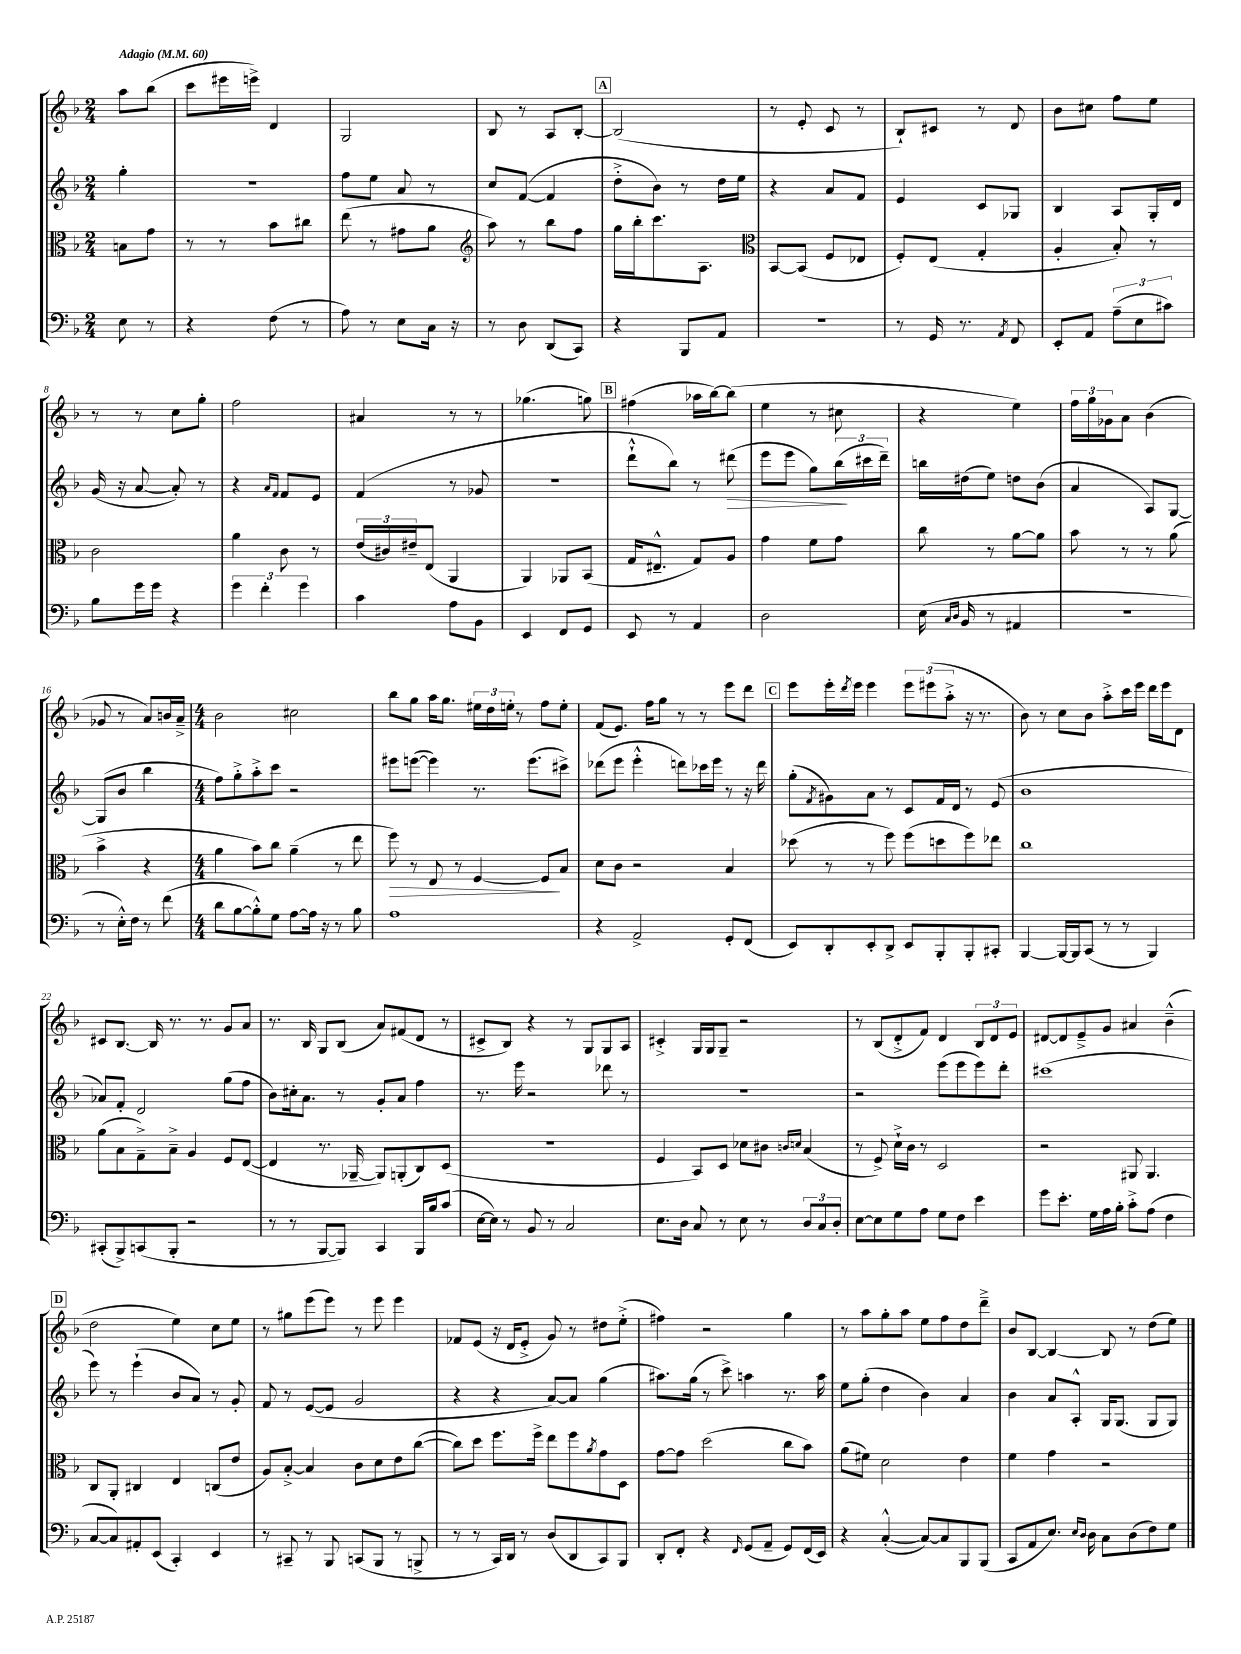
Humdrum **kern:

**kern	**kern	**kern	**kern
*staff4	*staff3	*staff2	*staff1
*clefF4	*clefC3	*clefG2	*clefG2
*k[b-]	*k[b-]	*k[b-]	*k[b-]
*M2/4	*M2/4	*M2/4	*M2/4
*MM60	*MM60	*MM60	*MM60
8E	8B	4gg'	8aa
8r	8g	.	(8bb-
=	=	=	=
4r	8r	2r	8ccc
.	8r	.	16eee#
.	.	.	16eee^)
(8F	8b-	.	4d
8r	8cc#	.	.
=	=	=	=
8A)	(8ee	8ff	2G
8r	8r	8ee	.
8E	8g#	8a	.
16C	8a	8r	.
16r	.	.	.
=	=	=	=
*	*clefG2	*	*
8r	8aa)	8cc	8B-
8D	8r	([8f	8r
(8DD	8bb-	4f]	8A
8CC)	8ff	.	[8B-'
=	=	=	=
4r	16gg	8dd'^	(2B-]
.	16bb-'	.	.
.	8.ccc	8b-)	.
8BBB-	.	8r	.
.	8.A	.	.
8AA	.	16dd	.
.	.	16ee	.
=	=	=	=
*	*clefC3	*	*
2r	[8BB-	4r	8r
.	(8BB-]	.	8e'
.	8F	8a	8c
.	8E-	8f	8r
=	=	=	=
8r	8F')	4e	8B-`)
16GG	(8E	.	8c#
8.r	.	.	.
.	4G'	8c	8r
8qAA	.	.	.
8FF	.	8G-	8d
=	=	=	=
8EE'	4A'	4B-	8b-
8AA	.	.	8cc#
(12A~	8B-')	8A	8ff
12E	.	.	.
.	8r	16G'	8ee
12c#)	.	.	.
.	.	16d	.
=	=	=	=
8B-	2c	(16g	8r
.	.	16r	.
16g	.	[8a	8r
16g	.	.	.
4r	.	8a'])	8cc
.	.	8r	8gg'
=	=	=	=
6g	4a	4r	2ff
6f'	.	.	.
.	.	16qqa	.
.	.	16qqf	.
.	8c	8f	.
6g	.	.	.
.	8r	8e	.
=	=	=	=
4c	(24e	(4f	4a#
.	24c#)	.	.
.	24e#~	.	.
.	(8E	.	.
8A	4AA	8r	8r
8BB-	.	8g-	8r
=	=	=	=
4EE	4AA)	2r	(4.gg-
8FF	8AA-	.	.
8GG	(8BB-	.	8gg)
=	=	=	=
8EE	16G	8ddd`^^	(4ff#
.	8.E#~^^	.	.
8r	.	8bb-)	.
4AA	8G)	8r	16aa-
.	.	.	[16bb-)
.	8A	(8ddd#	(8bb-]
=	=	=	=
2D	4g	8eee	4ee
.	.	8eee	.
.	8f	8gg)	8r
.	8g	(24bb-	8cc#
.	.	24ccc#	.
.	.	24ddd~)	.
=	=	=	=
(16E	8cc	16bb	4r
16qqC	.	.	.
16qqD	.	.	.
16BB-	.	(16dd#	.
8r	8r	8ee)	.
4AA#	[8a	8dd	4ee)
.	8a]	(8b-	.
=	=	=	=
2r	8b-	4a	24ff
.	.	.	24gg
.	.	.	24g-
.	8r	.	8a
.	8r	8A)	(4b-
.	(8a	[8G	.
=	=	=	=
8r	4b-^	(8G]	8g-
16E'^^)	.	8b-	8r
16F	.	.	.
8r	4r	4bb-	8a)
(8f	.	.	16b
.	.	.	16a~^
=	=	=	=
*M4/4	*M4/4	*M4/4	*M4/4
8d	4a	8ff)	2b-
[8B-	.	8gg'^	.
8B-'^^])	8b-)	8aa'^	.
8G	8cc	8ccc	.
[8A	(4a~	2r	2cc#
16A]	.	.	.
16r	.	.	.
8r	8r	.	.
8B-	8ee	.	.
=	=	=	=
1A	8ff)	8eee#	8bb-
.	8r	([8eee	8gg
.	8E	4eee])	16aa
.	.	.	8.gg
.	8r	.	.
.	[4F	8.r	24ee#
.	.	.	24dd
.	.	.	24ee'
.	.	.	8r
.	.	(8.eee	.
.	8F]	.	8ff
.	8B-	8ccc#^)	8ee'
=	=	=	=
4r	8d	(8ddd-	(8f
.	8c	8eee	8.e)
2AA^	2r	4eee'^^	.
.	.	.	16ff
.	.	.	8gg
.	.	8ddd)	8r
.	.	16ccc-	8r
.	.	16eee	.
8GG'	4B-	8r	8eee
(8FF	.	16r	8ddd
.	.	16ddd	.
=	=	=	=
8EE)	(8dd-	(8gg'	8eee
.	.	8qf	.
8DD'	8r	8g#)	16eee'
.	.	.	8qddd
.	.	.	16eee
8EE'	8r	8a	4eee
8DD^	8ff)	8r	.
8EE	(8ff	8c	12eee
.	.	.	(12eee#
8BBB-'	8dd	16f	.
.	.	.	12aa'^
.	.	16d	.
8BBB-'	8ff)	8r	16r
.	.	.	8.r
8CC#'	8ee-	(8e	.
=	=	=	=
[4BBB-	1cc	1b-	8b-)
.	.	.	8r
16BBB-_	.	.	8cc
16BBB-]	.	.	.
(8CC	.	.	8b-
8r	.	.	8aa'^
8r	.	.	16ccc
.	.	.	16eee
4BBB-)	.	.	16ddd
.	.	.	16eee
.	.	.	8d
=	=	=	=
(8CC#'	(8a	8a-)	8c#
8BBB-^)	8B-	8f'	[8.B-
(8CC	8G~^)	2d	.
.	.	.	16B-]
8BBB-'	8B-~^	.	8.r
2r	4A	.	.
.	.	.	8.r
.	8F	(8gg	8g
.	([8E	8ff	8a
=	=	=	=
8r	4E]	8b-)	8.r
8r	.	16cc#'	.
.	.	8.a	16B-
[8BBB-	8.r	.	8G
8BBB-])	.	8r	(8B-
.	[16AA-~	.	.
4CC	8AA-])	8g'	8a)
.	(8AA'	8a	(8f#
16BBB-	8C)	4ff	8d
16B-	.	.	.
(8c	(8D	.	8r
=	=	=	=
[16E	1r	8.r	8c#^
16E])	.	.	.
8r	.	.	8B-)
.	.	16eee	.
8BB-	.	2r	4r
8r	.	.	.
2C	.	.	8r
.	.	.	8G
.	.	8ddd-	8G
.	.	8r	8A
=	=	=	=
8.E	4F	1r	4c#'^
16D	.	.	.
8C	8BB-)	.	16G
.	.	.	16G
8r	8D	.	8G~
8E	8d-	.	2r
8r	8c#	.	.
.	16qqc	.	.
.	16qqd	.	.
12D	(4B-	.	.
12C	.	.	.
12D'	.	.	.
=	=	=	=
[8E	8r	2r	8r
8E]	8F^)	.	(8B-
8G	16d`^	.	8d'^
.	16c	.	.
8A	8r	.	8f)
8G	2D	(8eee	4d
8F	.	8eee	.
4e	.	8eee)	12B-
.	.	.	12d
.	.	8ddd'	.
.	.	.	12e
=	=	=	=
8g	2r	(1ccc#	[8d#
8.e'	.	.	8d#]
.	.	.	8e~^
16G	.	.	.
16A	.	.	8g
16B-'	.	.	.
8c'^	8AA#	.	4a#
(8A	4.AA#	.	.
4F	.	.	(4b-~^^
=	=	=	=
[8C	8C	8eee)	2dd
8C])	8AA'	8r	.
8AA#'	4C#	(4eee`	.
(8EE	.	.	.
4CC')	4E	8b-	4ee)
.	.	8a)	.
4EE	(8C	8r	8cc
.	8e	8g'	8ee
=	=	=	=
8r	8A)	8f	8r
8CC#~	[8B-'^	8r	8gg#
8r	4B-]	([8e	(8eee
8BBB-	.	8e]	8eee)
(8CC	8c	2g	8r
8BBB-	8d	.	8eee
8r	8e	.	4eee
8BBB^	([8cc	.	.
=	=	=	=
8r	8cc])	4r	8f-
8r	8dd	.	(8e
16CC)	8.ff	4r	16r
16DD	.	.	16d
8r	.	.	8e'^
.	16ff^	.	.
(8D	8ee	[8a)	8g)
8DD	8ff	8a]	8r
.	8qa	.	.
8CC)	8g	(4gg	8dd#
8BBB-	8D	.	(8ee'^
=	=	=	=
8DD'	[8g	8.aa#)	4ff#)
8FF'	8g]	.	.
.	.	(16gg	.
4r	(2dd	8r	2r
.	.	8ccc^)	.
16qqFF	.	.	.
(8GG	.	4aa	.
8AA~	.	.	.
8GG)	8cc	8.r	4gg
(16FF	8b-)	.	.
16EE)	.	16aa	.
=	=	=	=
4r	(8a	8ee	8r
.	8f#)	(8gg'	8aa
([4C'^^	2d	4dd	8gg'
.	.	.	8aa
8C_)	.	4b-)	8ee
8C]	.	.	8ff
8BBB-	4e	4a	8dd
(8BBB-	.	.	8ddd~^
=	=	=	=
8CC	4f	4b-	8b-
8AA	.	.	[8B-
8.E)	4g	8a	4B-_
.	.	8A'^^	.
16qqE	.	.	.
16qqD	.	.	.
16D	.	.	.
8C	2r	16G	8B-]
.	.	(8.G	.
(8D	.	.	8r
8F)	.	8G	(8dd
8G	.	8G)	8ee)
==	==	==	==
*-	*-	*-	*-
